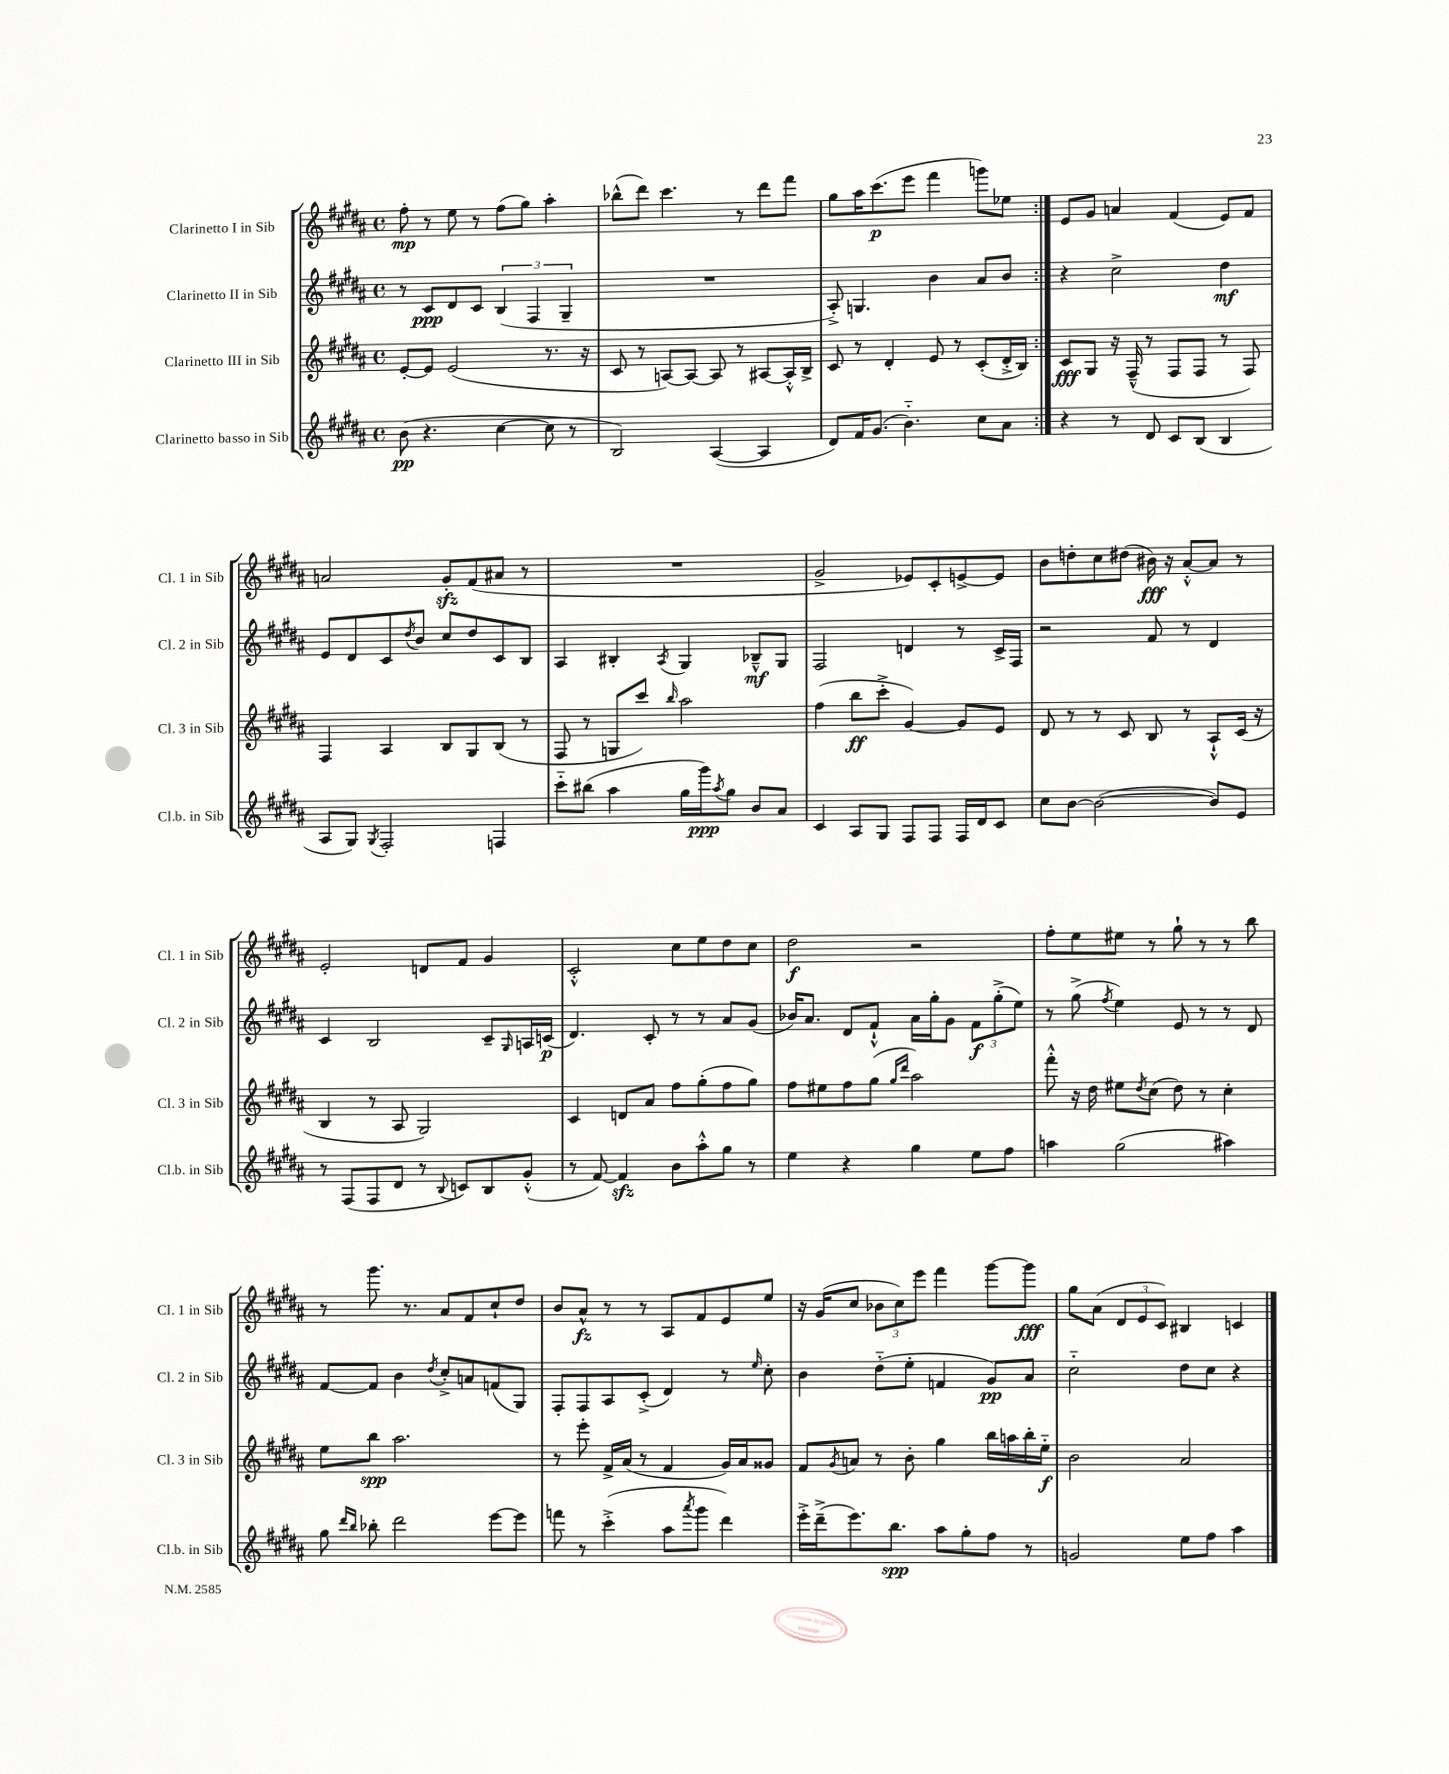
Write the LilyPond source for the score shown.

<<
\new StaffGroup <<
\new Staff = "s0" \with { instrumentName = "Clarinetto I in Sib" shortInstrumentName = "Cl. 1 in Sib" } {
    \clef treble \key b \major \defaultTimeSignature \time 4/4
    \repeat volta 2 { fis''8-.\mp r8 e''8 r8 fis''8( gis''8) ais''4-. |
    bes''8-^( dis'''8) cis'''4. r8 dis'''8 fis'''8 |
    gis''8 ais''16 cis'''8.\p( e'''8 fis'''4 g'''8) ees''8 | }
    e'8 gis'8 a'4 fis'4( e'8) fis'8 |
    a'2 gis'8-.\sfz fis'8( ais'8 r8 |
    R1 |
    gis'2-> ees'8) cis'8-. e'8~-> e'8 |
    b'8 d''8-. cis''8 dis''8( bis'16\fff) r16 ais'8~-.-^ ais'8 r8 |
    e'2-. d'8 fis'8 gis'4 |
    cis'2-.-^ cis''8 e''8 dis''8 cis''8 |
    dis''2\f r2 |
    fis''8-. e''8 eis''8 r8 gis''8-! r8 r8 b''8 |
    r8 gis'''8. r8. ais'8 fis'8 cis''8-! dis''8 |
    b'8 ais'8-^\fz r8 r8 ais8 fis'8 e'8 e''8 |
    r16 gis'16( cis''8 \tuplet 3/2 { bes'8 cis''8) e'''8 } fis'''4 gis'''8~ gis'''8\fff |
    gis''8 ais'8( \tuplet 3/2 { dis'8 e'8 cis'8) } bis4 c'4 \bar "|." |
}
\new Staff = "s1" \with { instrumentName = "Clarinetto II in Sib" shortInstrumentName = "Cl. 2 in Sib" } {
    \clef treble \key b \major \defaultTimeSignature \time 4/4
    \repeat volta 2 { r8 cis'8\ppp dis'8 cis'8 \tuplet 3/2 { b4( fis4 gis4-- } |
    R1 |
    ais8-.->) g4. b'4 ais'8 b'8 | }
    r4 cis''2-> dis''4\mf |
    e'8 dis'8 cis'8 \acciaccatura { dis''8 } b'8 cis''8 dis''8 cis'8 b8 |
    ais4 bis4-. \acciaccatura { ais8 } gis4 bes8---^\mf gis8 |
    fis2 d'4 r8 cis'16-> fis16 |
    r2 fis'8 r8 dis'4 |
    cis'4 b2 cis'8-- \grace { gis16 } a16 c'16\p( |
    dis'4.) cis'8-. r8 r8 ais'8 gis'8( |
    bes'16) ais'8. dis'8 fis'8-!-^ ais'16 gis''16-. gis'8 \tuplet 3/2 { fis'8\f gis''8-.->( e''8) } |
    r8 gis''8->( \acciaccatura { fis''8 } e''4) e'8 r8 r8 dis'8 |
    fis'8~ fis'8 b'4 \acciaccatura { dis''8 } cis''8-.-> a'8 f'8( gis8) |
    fis8-. fis8 ais8 cis'8-.->( dis'4) r8 \grace { e''16 } cis''8-. |
    b'4 dis''8-_( e''8-. f'4 gis'8\pp) ais'8 |
    cis''2-_ dis''8 cis''8 r4 \bar "|." |
}
\new Staff = "s2" \with { instrumentName = "Clarinetto III in Sib" shortInstrumentName = "Cl. 3 in Sib" } {
    \clef treble \key b \major \defaultTimeSignature \time 4/4
    \repeat volta 2 { e'8~-. e'8 e'2( r8. r16 |
    cis'8 r8 a8~) a8~ a8 r8 ais8~ ais16-.-^ b16-> |
    cis'8 r8 dis'4-. e'8 r8 cis'8-.( dis'16-.-> b16) | }
    cis'8\fff gis8 r16 fis16---^( r8 fis8 fis8 r8 fis8) |
    fis4 ais4 b8 gis8 b8( r8 |
    fis8 r8 g8 cis'''8) \grace { b''16 } ais''2 |
    fis''4( b''8\ff cis'''8-.-> gis'4~) gis'8 e'8 |
    dis'8 r8 r8 cis'8 b8 r8 ais8-!-^ cis'16( r16 |
    b4 r8 ais8 gis2) |
    cis'4 d'8 ais'8 fis''8 gis''8-.( fis''8 gis''8) |
    fis''8 eis''8 fis''8 gis''8( \grace { gis''16 dis'''16 } ais''2) |
    fis'''8-.-^ r16 dis''16 eis''8 \acciaccatura { dis''8 } cis''8( dis''8) r8 cis''4-. |
    e''8 b''8\spp ais''2. |
    r8 e'''8-. fis'16-> ais'16( r8 fis'4 gis'16) ais'16 gisis'8 |
    fis'8 \acciaccatura { gis'8 } a'8 r8 b'8-. gis''4 b''16 a''16 b''16-. e''16-_\f |
    b'2 ais'2 \bar "|." |
}
\new Staff = "s3" \with { instrumentName = "Clarinetto basso in Sib" shortInstrumentName = "Cl.b. in Sib" } {
    \clef treble \key b \major \defaultTimeSignature \time 4/4
    \repeat volta 2 { b'8\pp( r4. cis''4~ cis''8 r8 |
    b2) ais4~( ais4 |
    dis'8) fis'16 gis'8.( b'4.-_) cis''8 ais'8 | }
    r4 r8 dis'8 cis'8 b8( b4 |
    ais8 gis8) \acciaccatura { gis8 } fis2-. f4 |
    cis'''8-_ bis''8( ais''4 gis''16 gis'''16\ppp) \acciaccatura { ais''8 } gis''8 b'8 ais'8 |
    cis'4 ais8 gis8 fis8 fis8 fis16 dis'16 cis'8 |
    cis''8 b'8~ b'2~( b'8) e'8 |
    r8 fis8( fis8 dis'8 r8 \appoggiatura { b8 } c'8) b8 gis'8-.-^( |
    r8 fis'8~) fis'4\sfz b'8 ais''8-.-^ gis''8 r8 |
    e''4 r4 gis''4 e''8 fis''8 |
    a''4 gis''2( ais''4) |
    gis''8 \grace { dis'''16 b''16 } bes''8-. dis'''2 e'''8~ e'''8 |
    f'''8 r8 cis'''4-.->( ais''8 \acciaccatura { ais'''8 } gis'''8 dis'''4) |
    e'''16-.-> dis'''16--->( e'''8.) b''8.\spp ais''8 gis''8-. fis''8 r8 |
    g'2 e''8 fis''8 ais''4 \bar "|." |
}
>>
>>
\layout { \context { \Score \remove "Bar_number_engraver" } }
